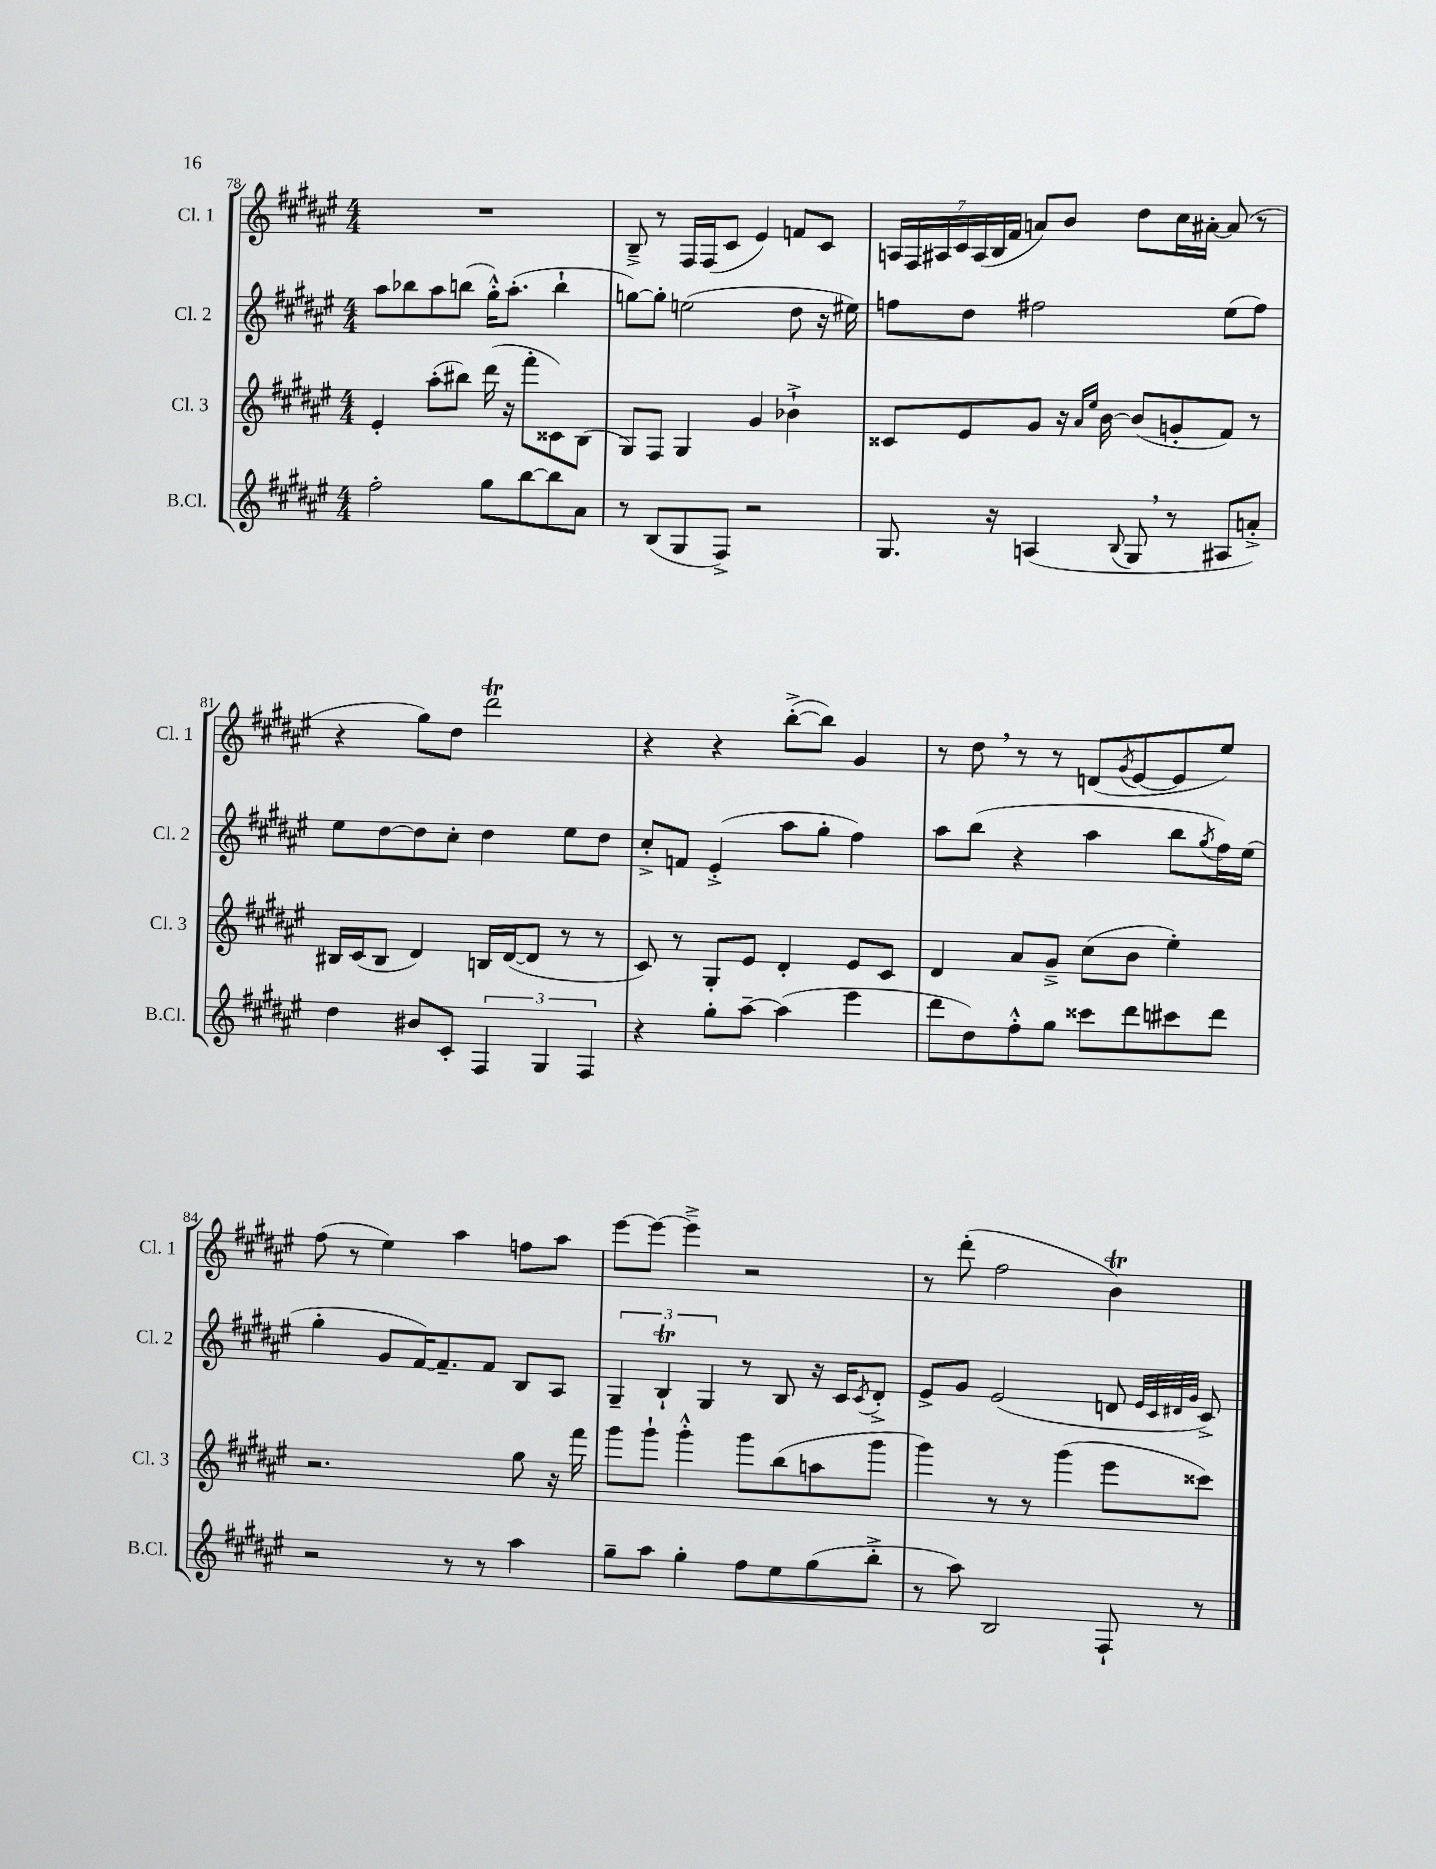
<<
\new StaffGroup <<
\new Staff = "s0" \with { instrumentName = "Cl. 1" shortInstrumentName = "Cl. 1" } {
    \clef treble \key fis \major \numericTimeSignature \time 4/4
    R1 |
    b8---> r8 fis16 fis16( cis'8 eis'4) f'8 cis'8 |
    \tuplet 7/4 { a16 fis16 ais16 cis'16 ais16( b16 fis'16 } a'8) b'8 dis''8 cis''16 ais'16~-. ais'8( r8 |
    r4 gis''8) dis''8 dis'''2\trill |
    r4 r4 b''8~-.->( b''8) gis'4 |
    r8 dis''8 \breathe r8 r8 d'8( \acciaccatura { gis'8 } eis'8~ eis'8 eis''8) |
    fis''8( r8 eis''4) ais''4 f''8 ais''8 |
    eis'''8~ eis'''8~ eis'''4---> r2 |
    r8 dis'''8-.( fis''2 b'4\trill) \bar "|." |
}
\new Staff = "s1" \with { instrumentName = "Cl. 2" shortInstrumentName = "Cl. 2" } {
    \clef treble \key fis \major \numericTimeSignature \time 4/4
    ais''8 bes''8 ais''8 b''8( gis''16-.-^) ais''8.-.( b''4-! |
    g''8~) g''8-. e''2( dis''8 r16 eis''16) |
    f''8 dis''8 fis''2 eis''8( fis''8) |
    eis''8 dis''8~ dis''8 cis''8-. dis''4 eis''8 dis''8 |
    cis''8-.-> f'8 eis'4-.->( ais''8 gis''8-. fis''4) |
    ais''8 b''8( r4 ais''4 b''8 \acciaccatura { gis''8 } fis''16) eis''16( |
    gis''4-. gis'8 fis'16~) fis'8.-- fis'8 b8 ais8 |
    \tuplet 3/2 { gis4-- b4-!\trill gis4 } r8 b8 r16 cis'16 \acciaccatura { cis'8 } dis'8-.-> |
    eis'8-> gis'8 eis'2( d'8 \grace { eis'32 cis'32 dis'32 gis'32 } cis'8->) \bar "|." |
}
\new Staff = "s2" \with { instrumentName = "Cl. 3" shortInstrumentName = "Cl. 3" } {
    \clef treble \key fis \major \numericTimeSignature \time 4/4
    eis'4-. ais''8-.( bis''8) dis'''16( r16 fis'''8-. cisis'8) b8( |
    gis8) fis8 gis4 gis'4 bes'4-!-> |
    cisis'8 eis'8 gis'8 r16 \grace { ais'16 eis''16 } b'16~ b'8( g'8-. fis'8) r8 |
    bis16 cis'16( bis8 dis'4) b16 dis'16~( dis'8 r8 r8 |
    cis'8) r8 gis8-. eis'8 dis'4-. eis'8 cis'8 |
    dis'4 ais'8 gis'8---> cis''8( b'8 eis''4-.) |
    r2. gis''8 r16 fis'''16 |
    gis'''8 gis'''8-! gis'''4-.-^ gis'''8 b''8( a''8 gis'''8 |
    gis'''4) r8 r8 gis'''4( eis'''8 cisis'''8) \bar "|." |
}
\new Staff = "s3" \with { instrumentName = "B.Cl." shortInstrumentName = "B.Cl." } {
    \clef treble \key fis \major \numericTimeSignature \time 4/4
    fis''2-. gis''8 b''8~ b''8 ais'8 |
    r8 b8( gis8 fis8->) r2 |
    gis8. r16 a4( \appoggiatura { b8 } gis8 \breathe r8 ais8 a'8-.->) |
    dis''4 bis'8 cis'8-. \tuplet 3/2 { fis4 gis4 fis4 } |
    r4 gis''8-. ais''8~-- ais''4( eis'''4 |
    dis'''8 dis''8) fis''8-.-^ gis''8 cisis'''8 dis'''8 cis'''8 dis'''8 |
    r2 r8 r8 ais''4 |
    gis''8-- ais''8 gis''4-. fis''8 eis''8 gis''8( b''8-.-> |
    r8 ais''8) b2 fis8-! r8 \bar "|." |
}
>>
>>
\layout { \context { \Score currentBarNumber = #78 } }
